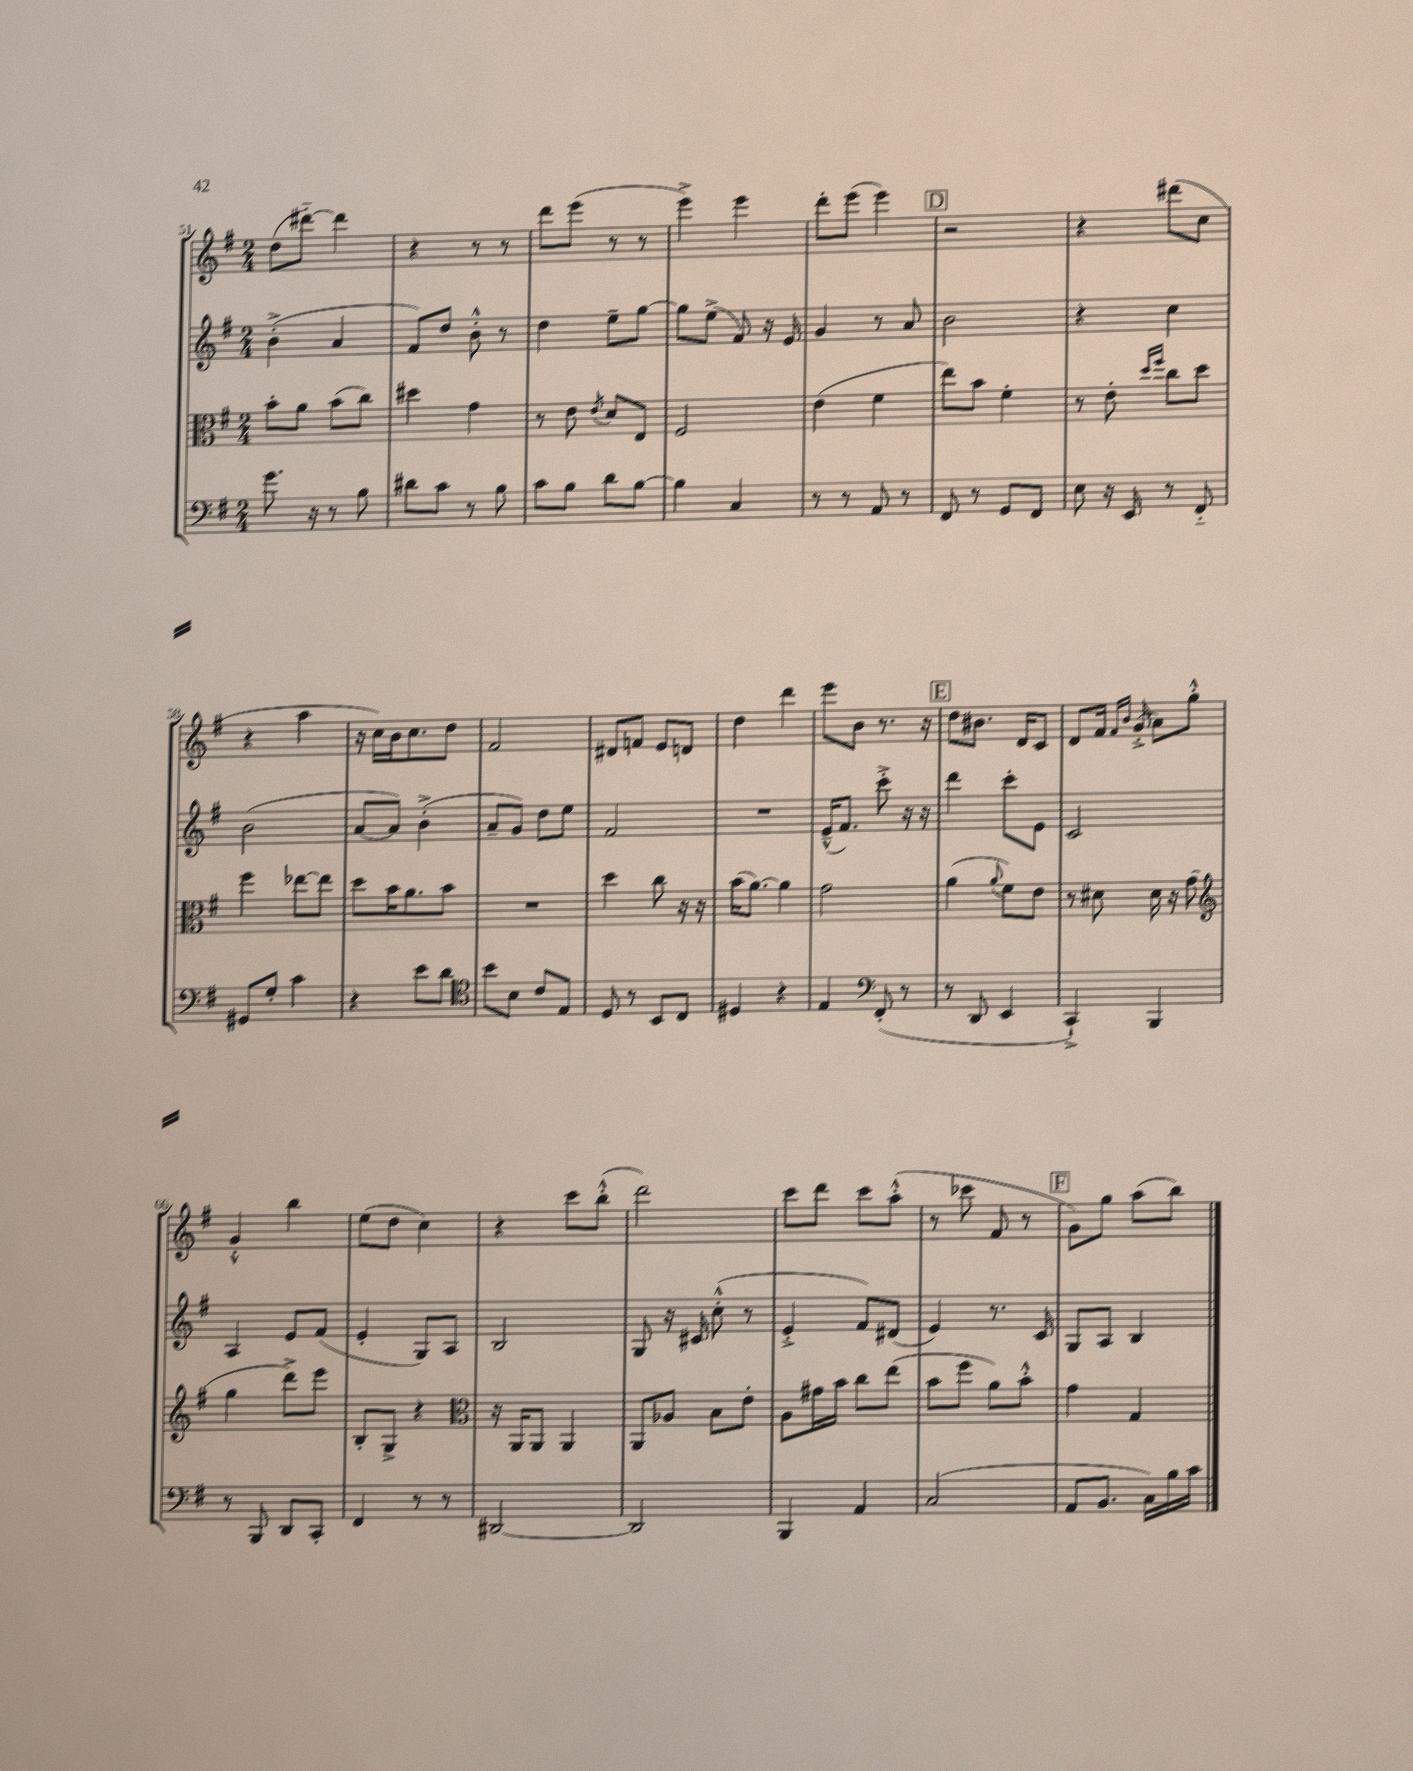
<<
\new StaffGroup <<
\new Staff = "s0" {
    \clef treble \key g \major \numericTimeSignature \time 2/4
    d''8( dis'''8~-_) dis'''4 |
    r4 r8 r8 |
    d'''8 e'''8( r8 r8 |
    e'''4->) e'''4 |
    d'''8-. e'''8( e'''4) |
    \mark \markup { \box "D" } r2 |
    r4 dis'''8( c''8 |
    r4 a''4 |
    r16 c''16) b'16 c''8. d''8 |
    fis'2 |
    dis'8 f'8 e'8 d'8 |
    d''4 d'''4 |
    e'''8 b'8 r8. r16 |
    \mark \markup { \box "E" } d''8 bis'8. d'16 c'8 |
    d'8 fis'16 \grace { fis'16 b'16 } g'16-.->( a'8) g''8-.-^ |
    g'4-.-^ b''4 |
    e''8( d''8 c''4) |
    r4 c'''8 b''8-.-^( |
    d'''2) |
    c'''8 d'''8 c'''8 a''8-.-^( |
    r8 ces'''8 fis'8 r8 |
    \mark \markup { \box "F" } g'8) g''8 a''8( b''8) \bar "|." |
}
\new Staff = "s1" {
    \clef treble \key g \major \numericTimeSignature \time 2/4
    b'4-.->( a'4 |
    fis'8) d''8 b'8-.-^ r8 |
    d''4 e''8-- g''8~ |
    g''8 e''8->( fis'8) r16 e'16 |
    g'4 r8 a'8 |
    \mark \markup { \box "D" } b'2 |
    r4 c''4 |
    b'2( |
    a'8~ a'8) b'4-.->( |
    a'8-- g'8) d''8 e''8 |
    fis'2 |
    R2 |
    e'16---^( fis'8.) c'''8-.-> r16 r16 |
    \mark \markup { \box "E" } d'''4 c'''8-. e'8 |
    c'2 |
    a4 e'8 fis'8( |
    e'4-. g8) a8 |
    b2 |
    g8 r16 cis'16 c''8-.-^( r8 |
    e'4-.-> fis'8) dis'8( |
    e'4) r8. c'16 |
    \mark \markup { \box "F" } g8 a8 b4 \bar "|." |
}
\new Staff = "s2" {
    \clef alto \key g \major \numericTimeSignature \time 2/4
    b'8-. a'8 b'8( c''8) |
    dis''4 g'4 |
    r8 e'8 \acciaccatura { e'8 } d'8 e8 |
    fis2 |
    e'4( fis'4 |
    \mark \markup { \box "D" } e''8) b'8 fis'4-. |
    r8 e'8-. \grace { d''16 fis''16 } c''8 d''8 |
    fis''4 ees''8~ ees''8 |
    d''8 b'16 a'8. b'8 |
    R2 |
    d''4 c''8 r16 r16 |
    b'16( a'8.~) a'4 |
    g'2 |
    \mark \markup { \box "E" } a'4( \appoggiatura { a'8 } fis'8) e'8 |
    r8 dis'8 dis'16 r16 g'8( |
    \clef treble g''4 d'''8->) e'''8 |
    b8-. g8-> r4 |
    \clef alto r16 a,16 a,8 a,4 |
    a,8 aes8 b8 e'8-. |
    a8 gis'16 b'16 c''8 e''8( |
    b'8 fis''8 a'8) b'8-.-^ |
    \mark \markup { \box "F" } g'4 g4 \bar "|." |
}
\new Staff = "s3" {
    \clef bass \key g \major \numericTimeSignature \time 2/4
    g'8. r16 r8 b8 |
    dis'8 c'8 r8 b8 |
    c'8 b8 d'8 b8~ |
    b4 c4 |
    r8 r8 a,8 r8 |
    \mark \markup { \box "D" } fis,8 r8 g,8 fis,8 |
    e8 r16 e,16 r8 fis,8-_ |
    gis,8 g8-. c'4 |
    r4 e'8 d'8 |
    \clef tenor b'8 b8 c'8 e8 |
    d8 r8 b,8 c8 |
    dis4 r4 |
    e4 \clef bass fis,8-.( r8 |
    \mark \markup { \box "E" } r8 d,8 e,4 |
    c,4-!->) b,,4 |
    r8 b,,8 d,8 c,8-. |
    fis,4 r8 r8 |
    dis,2~ |
    dis,2 |
    b,,4 a,4 |
    c2( |
    \mark \markup { \box "F" } a,8 b,8. c16) b16 c'16 \bar "|." |
}
>>
>>
\layout { \context { \Score currentBarNumber = #51 } }
